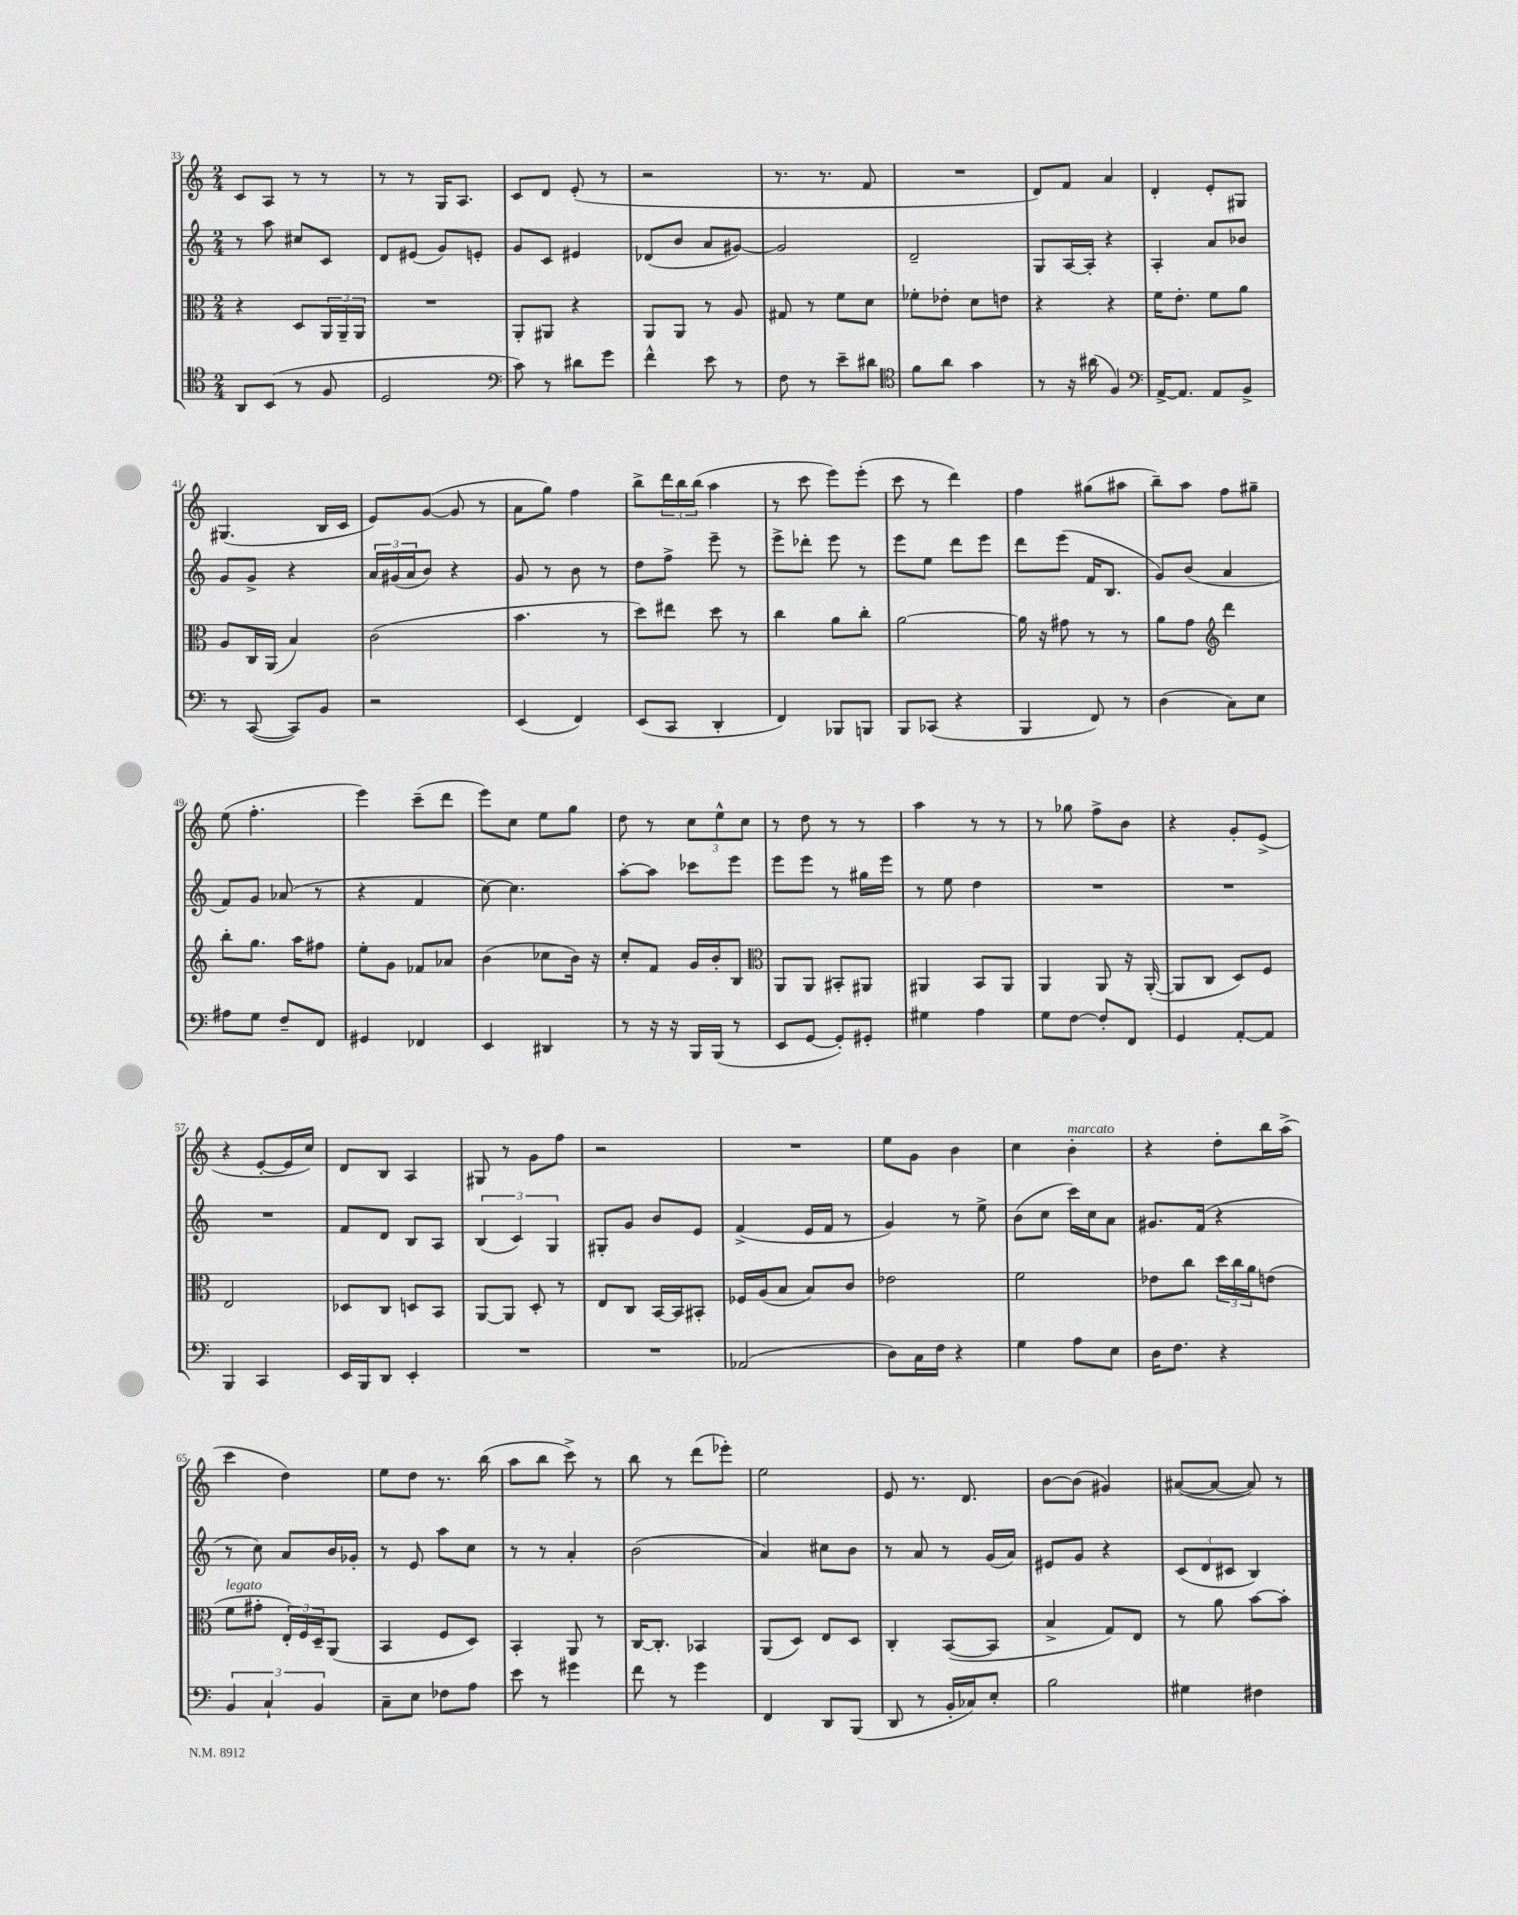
<<
\new StaffGroup <<
\new Staff = "s0" {
    \clef treble \key c \major \numericTimeSignature \time 2/4
    c'8 a8 r8 r8 |
    r8 r8 g16 a8. |
    c'8 d'8 e'8-.( r8 |
    r2 |
    r8. r8. f'8 |
    R2 |
    d'8) f'8 a'4 |
    d'4-. e'8-. gis8 |
    gis4.( b16 c'16 |
    e'8) g'8~( g'8 r8 |
    a'8 g''8) f''4 |
    b''8-> \tuplet 3/2 { d'''16 b''16 b''16( } a''4 |
    r8 c'''8 e'''8) e'''8-.( |
    c'''8 r8 d'''4) |
    f''4 gis''8( ais''8 |
    b''8--) a''8 f''8 gis''8-- |
    e''8( f''4.-. |
    e'''4) c'''8--( d'''8 |
    e'''8) c''8 e''8 g''8 |
    d''8 r8 \tuplet 3/2 { c''8 e''8-^ c''8 } |
    r8 d''8 r8 r8 |
    a''4 r8 r8 |
    r8 ges''8 f''8-> b'8 |
    r4 g'8-. e'8->( |
    r4 e'8~-. e'16 c''16) |
    d'8 b8 a4 |
    gis8 r8 g'8 f''8 |
    r2 |
    R2 |
    e''8 g'8 b'4 |
    c''4 b'4-.^\markup { \italic "marcato" } |
    r4 d''8-. b''16 a''16->( |
    c'''4 d''4) |
    e''8 d''8 r8. b''16( |
    a''8 b''8 c'''8->) r8 |
    b''8 r8 d'''8( ees'''8-.) |
    e''2 |
    e'8 r8. d'8. |
    b'8~ b'8( gis'4) |
    ais'8~( ais'8~ ais'8) r8 \bar "|." |
}
\new Staff = "s1" {
    \clef treble \key c \major \numericTimeSignature \time 2/4
    r8 a''8 cis''8 c'8 |
    d'8 eis'8( g'8) e'8-. |
    g'8 c'8 eis'4 |
    des'8( b'8 a'8 gis'8~) |
    gis'2 |
    d'2-- |
    g8 a16~ a16-. r4 |
    a4-. a'8 bes'8 |
    g'8 g'8-> r4 |
    \tuplet 3/2 { a'16 gis'16( a'16 } b'8) r4 |
    g'8 r8 b'8 r8 |
    d''8 f''8-> e'''8-- r8 |
    e'''8-> des'''8-. e'''8 r8 |
    e'''8 e''8 d'''8 e'''8 |
    d'''8 e'''8( f'16 b8. |
    g'8) b'8( a'4 |
    f'8) g'8 aes'8( r8 |
    r4 f'4 |
    c''8~) c''4. |
    a''8~-. a''8 ces'''8 e'''8 |
    e'''8 e'''8 r8 gis''16 e'''16 |
    r8 e''8 d''4 |
    R2 |
    R2 |
    R2 |
    f'8 d'8 b8 a8 |
    \tuplet 3/2 { b4( c'4) g4 } |
    gis8-. g'8 b'8 e'8 |
    f'4->( e'16 f'16 r8 |
    g'4) r8 e''8-> |
    b'8( c''8 c'''16) c''16 a'8 |
    gis'8. f'16( r4 |
    r8 c''8) a'8 b'16 ges'16-. |
    r8 e'8 a''8 c''8 |
    r8 r8 a'4-. |
    b'2( |
    a'4) cis''8 b'8 |
    r8 a'8 r8 g'16( a'16) |
    eis'8 g'8 r4 |
    \tuplet 3/2 { c'8( d'8 cis'8 } b4) \bar "|." |
}
\new Staff = "s2" {
    \clef alto \key c \major \numericTimeSignature \time 2/4
    r4 d8 \tuplet 3/2 { a,16 a,16-- a,16 } |
    R2 |
    a,8-. ais,8 r4 |
    a,8 a,8 r8 a8 |
    gis8 r8 f'8 d'8 |
    fes'8-. ees'8-. d'8 e'8 |
    r4 r4 |
    f'16 e'8.-. f'8 a'8 |
    a8 c16 a,16( b4) |
    c'2( |
    b'4. r8 |
    d''8) eis''8 d''8 r8 |
    c''4 a'8 c''8-. |
    a'2~ |
    a'16 r16 gis'8 r8 r8 |
    a'8 g'8 \clef treble d'''4 |
    b''8-. g''8. a''16 fis''8 |
    e''8-. g'8 fes'8 aes'8 |
    b'4( ces''8 b'16) r16 |
    c''8-. f'8 g'16 b'16-. b8 |
    \clef alto a,8 a,8 bis,8-. ais,8 |
    ais,4 b,8 ais,8 |
    a,4 a,8 r16 a,16~-.( |
    a,8 c8 d8) f8 |
    e2 |
    des8 c8 d8 b,8 |
    a,8~ a,8 d8-. r8 |
    e8 c8 b,16~ b,16 bis,8-. |
    fes16 a16( b8 b8) c'8 |
    ees'2 |
    f'2 |
    ees'8 c''8 \tuplet 3/2 { d''16 c''16 a'16 } e'8( |
    f'8^\markup { \italic "legato" } gis'8-. \tuplet 3/2 { e16-.) f16 d16-- } a,8( |
    b,4 f8 d8) |
    b,4-. a,8 r8 |
    c16~ c8.-. bes,4 |
    a,8( d8) e8 d8 |
    c4-. b,8~( b,8 |
    b4-> g8) e8 |
    r8 a'8 b'8~ b'8-. \bar "|." |
}
\new Staff = "s3" {
    \clef tenor \key c \major \numericTimeSignature \time 2/4
    a,8 b,8( r8 f8 |
    d2 |
    \clef bass c'8) r8 dis'8 g'8 |
    f'4-^ e'8 r8 |
    f8 r8 e'8-- dis'8 |
    \clef tenor f'8 a'8 g'4 |
    r8 r16 ais'16( f4) |
    \clef bass a,16~-> a,8. a,8 b,8-> |
    r8 c,8~( c,8) b,8 |
    r2 |
    e,4( f,4) |
    e,8( c,8 d,4-. |
    f,4) bes,,8 b,,8 |
    b,,8 ces,8( r4 |
    b,,4 f,8) r8 |
    d4( c8) e8 |
    ais8 g8 f8-- f,8 |
    gis,4 fes,4 |
    e,4 dis,4 |
    r8 r16 r16 b,,16 b,,16( r8 |
    e,8 g,8~ g,8-.) gis,8-. |
    gis4 a4 |
    g8 f8~ f8-. f,8 |
    g,4 a,8~-. a,8 |
    b,,4 c,4 |
    e,16 b,,16 d,8 e,4-. |
    R2 |
    R2 |
    aes,2( |
    d8) c16 f16 r4 |
    g4 a8 e8 |
    d16 f8. r4 |
    \tuplet 3/2 { b,4 c4-! b,4 } |
    c8-- e8 fes8 a8 |
    e'8 r8 gis'4 |
    f'8 r8 g'4 |
    f,4 d,8 b,,8( |
    d,8 r8 b,16-. ces16) e8-. |
    b2 |
    gis4 fis4 \bar "|." |
}
>>
>>
\layout { \context { \Score currentBarNumber = #33 } }
